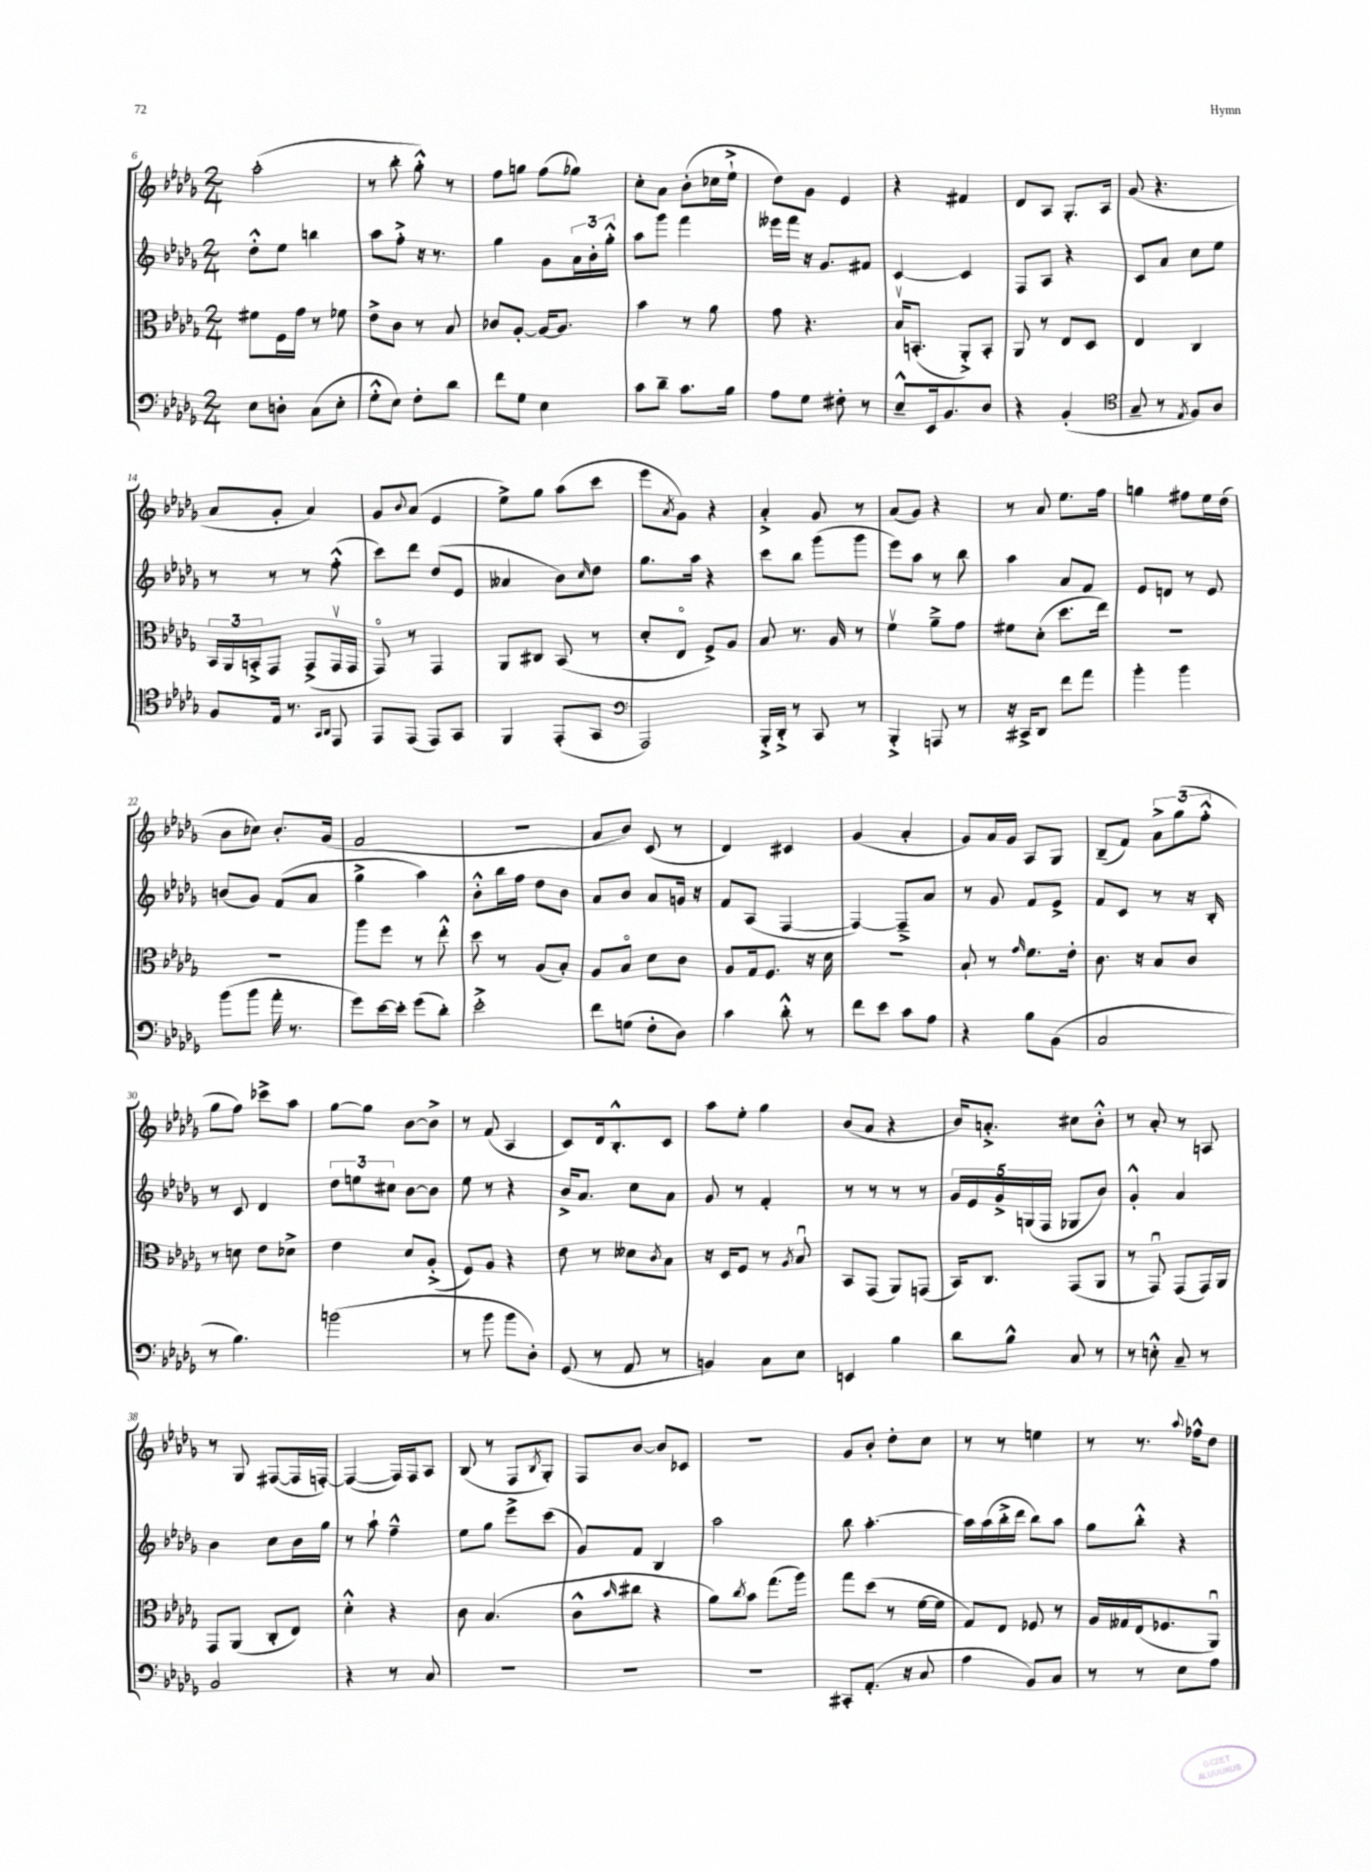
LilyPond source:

<<
\new StaffGroup <<
\new Staff = "s0" {
    \clef treble \key des \major \numericTimeSignature \time 2/4
    aes''2-.( |
    r8 bes''8-. ges''8-.-^) r8 |
    f''8 g''8 f''8( ges''8) |
    c''8-. aes'8 bes'8-.( ces''16 ees''16-!-> |
    des''8) ges'8 ees'4 |
    r4 fis'4 |
    des'8 aes8 ges8.-. aes16 |
    ges'8( r4. |
    aes'8 ges'8-. aes'4) |
    ges'8 \appoggiatura { bes'8 } aes'8( ees'4 |
    ees''8->) ges''8 aes''8( c'''8 |
    ees'''8 \acciaccatura { aes'8 } ges'8) r4 |
    aes'4-.-> ges'8 r8 |
    aes'8( ges'8) r4 |
    r8 aes'8 ees''8. f''16 |
    g''4 fis''8 ees''16 des''16( |
    bes'8 ces''8) bes'8.-. ges'16( |
    f'2 |
    R2 |
    aes'8 bes'8) c'8( r8 |
    des'4) cis'4 |
    ges'4( aes'4-. |
    ges'8) aes'16 ges'16 aes8 ges8 |
    bes8--( f'8) \tuplet 3/2 { aes'8-> ges''8( f''8-.-^ } |
    ges''8 f''8) ces'''8-> aes''8 |
    ges''8~ ges''8 bes'8~ bes'8-> |
    r8 f'8( aes4 |
    c'8) des'16 bes8.-.-^ c'8 |
    aes''8 ees''8-. ges''4 |
    bes'8( aes'8 r4 |
    bes'16) a'8.-.-> cis''8 bes'8-.-^ |
    r8 aes'8-. r8 a8 |
    r8 ges8 fis8~( fis16 f16~-.) |
    f4~( f16) f16 aes8 |
    bes8( r8 f8 \acciaccatura { bes8 } ges8-.) |
    f8 bes'8~ bes'8 ces'8 |
    r2 |
    ges'8 bes'8-. des''8-. c''8 |
    r8 r8 e''4 |
    r8 r8. \appoggiatura { aes''8 } fes''16-^ des''8 \bar "|." |
}
\new Staff = "s1" {
    \clef treble \key des \major \numericTimeSignature \time 2/4
    des''8-.-^ ees''8 b''4 |
    aes''8 f''8-.-> r16 r8. |
    ges''4 ges'8 \tuplet 3/2 { aes'16 bes'16-. ges''16-.-^ } |
    aes''8 ges'''8 f'''4 |
    eeses'''16 f'''16 r16 ges'8. fis'8 |
    c'4~ c'4 |
    f8 aes8 r4 |
    c'8 aes'8 c''8 ees''8 |
    r8 r8 r8 f''8-.-^( |
    c'''8) des'''8 des''8( ees'8 |
    aeses'4 bes'8) \grace { c''16 } des''8 |
    ges''8. aes''16 r4 |
    c'''8 bes''8 ges'''8( ges'''8 |
    ees'''8) aes''8 r8 bes''8 |
    aes''4 aes'8 f'8 |
    ees'8 d'8 r8 ees'8 |
    b'8( ges'8) f'8( aes'8 |
    ges''4-> aes''4) |
    bes'8-.-^ bes''16 f''16 des''8 bes'8 |
    aes'8 bes'8 aes'8 g'16 r16 |
    f'8 aes8( f4~ |
    f4~) f8---> aes'8 |
    r8 ges'8 f'8 ees'8-> |
    f'8 c'8 r8 r16 bes16-. |
    r8 c'8 des'4 |
    \tuplet 3/2 { des''8 e''8 cis''8 } bes'8~ bes'8 |
    ees''8 r8 r4 |
    bes'16-> aes'8. c''8 aes'8 |
    ges'8 r8 f'4-. |
    r8 r8 r8 r8 |
    \tuplet 5/4 { ges'16 ees'16 ges'16-> g16( f16 } ges8 bes'8) |
    ges'4-.-^ aes'4 |
    bes'4 c''8 bes'16 ges''16 |
    r8 aes''8-! f''4---^ |
    ees''8 ges''8 ees'''8-> c'''8( |
    ges'8) f'8 bes4 |
    aes''2 |
    bes''8 aes''4.~-. |
    aes''16 aes''16( bes''16-.-> des'''16 bes''8) aes''8 |
    ges''8 bes''8-.-^ r4 \bar "|." |
}
\new Staff = "s2" {
    \clef alto \key des \major \numericTimeSignature \time 2/4
    fis'8 f16 ges'16 r8 fes'8 |
    ees'8-> c'8 r8 bes8 |
    ces'8 aes8~-. aes16~ aes8. |
    bes'4 r8 aes'8 |
    ges'8 r4. |
    bes16\upbow b,8.-.( aes,8-.->) b,8-. |
    aes,8 r8 ees8 des8 |
    ees4 c4 |
    \tuplet 3/2 { bes,16 aes,16 b,16-.-> } ges,8 ges,8->( ges,16\upbow ges,16 |
    ges,8\flageolet) r8 ges,4 |
    aes,8 cis8 bes,8( r8 |
    des'8-. ees8\flageolet f8->) aes8 |
    bes8 r8. aes16 r8 |
    f'4\upbow aes'8---> ges'8 |
    fis'8 des'8-.( des''8. ees''16) |
    R2 |
    R2 |
    aes''8 f''8 r8 ees''8-.-^ |
    des''8 r8 aes8( bes8-.) |
    aes8 bes8\flageolet des'8 c'8 |
    aes8 ges16 f8. r16 des'16 |
    R2 |
    bes8-! r8 \grace { ges'16 } f'8. ees'16-. |
    c'8. r16 bes8 c'8 |
    r8 d'8 ees'8 des'8-> |
    ees'4 des'8 aes8-.->( |
    f8) aes8 r4 |
    ees'8 r8 deses'8 \acciaccatura { c'8 } bes8 |
    r16 des16 f8 r8 \acciaccatura { aes8 } bes8\downbow |
    bes,8 ges,8( aes,8) g,8( |
    bes,16) c8. ges,8( aes,8 |
    r8 ges,8\downbow) ges,8( ges,16) aes,16 |
    ges,8 aes,8( c8-. ees8) |
    des'4-.-^ r4 |
    c'8 bes4.( |
    c'8-^ \grace { bes'16 } cis''8 r4 |
    aes'8) \acciaccatura { c''8 } bes'8 ges''8.( aes''16) |
    ges''8 des''8( r8 f'16~ f'16 |
    ges8) ees8 fes8 r8 |
    aes16 geses16 ees16( fes8. aes,8\downbow) \bar "|." |
}
\new Staff = "s3" {
    \clef bass \key des \major \numericTimeSignature \time 2/4
    ees8 d8-. c8( ees8-. |
    ges8-.-^ ees8) f8-. des'8 |
    f'8 ges8 ees4 |
    c'8 des'8-- c'8. bes16 |
    aes8 ges8 fis8-. r8 |
    ees8---^ ees,16 bes,8. des8 |
    r4 bes,4-.( |
    \clef tenor ges8-- r8 \acciaccatura { ees8 } f8) aes8 |
    f8 ees16 r8. \grace { ges,16 aes,16 } ees,8 |
    ees,8 ees,8( ees,8) ges,8 |
    f,4 ees,8-.( ges,8 |
    \clef bass aes,,2) |
    bes,,16-.-> des,16-.-> r8 c,8 r8 |
    bes,,4-.-> a,,8 r8 |
    r16 cis,16-> des,8 f'8 aes'8 |
    bes'4-. bes'4 |
    bes'8( bes'8 aes'16-. r8. |
    ges'8) ees'16~ ees'16-. ges'8( des'8-.) |
    ees'2-.-> |
    f'8 g8( f8-. des8) |
    c'4 des'8-.-^ r8 |
    f'8 ees'8 c'8 aes8 |
    r4 bes8 bes,8( |
    c2 |
    r8 bes4.) |
    b'2( |
    r8 bes'8 bes'8 des8-.) |
    ges,8( r8 aes,8 r8 |
    b,4) c8 ees8 |
    e,4 bes4 |
    des'8 bes8-^ c8 r8 |
    r8 e8-.-^ c8-- r8 |
    bes,2 |
    r4 r8 c8 |
    R2 |
    R2 |
    R2 |
    cis,8-. aes,8.-.( r16 c8 |
    aes4 bes,8) c8 |
    r8 r8 ees8 aes8 \bar "|." |
}
>>
>>
\layout { \context { \Score currentBarNumber = #6 } }
